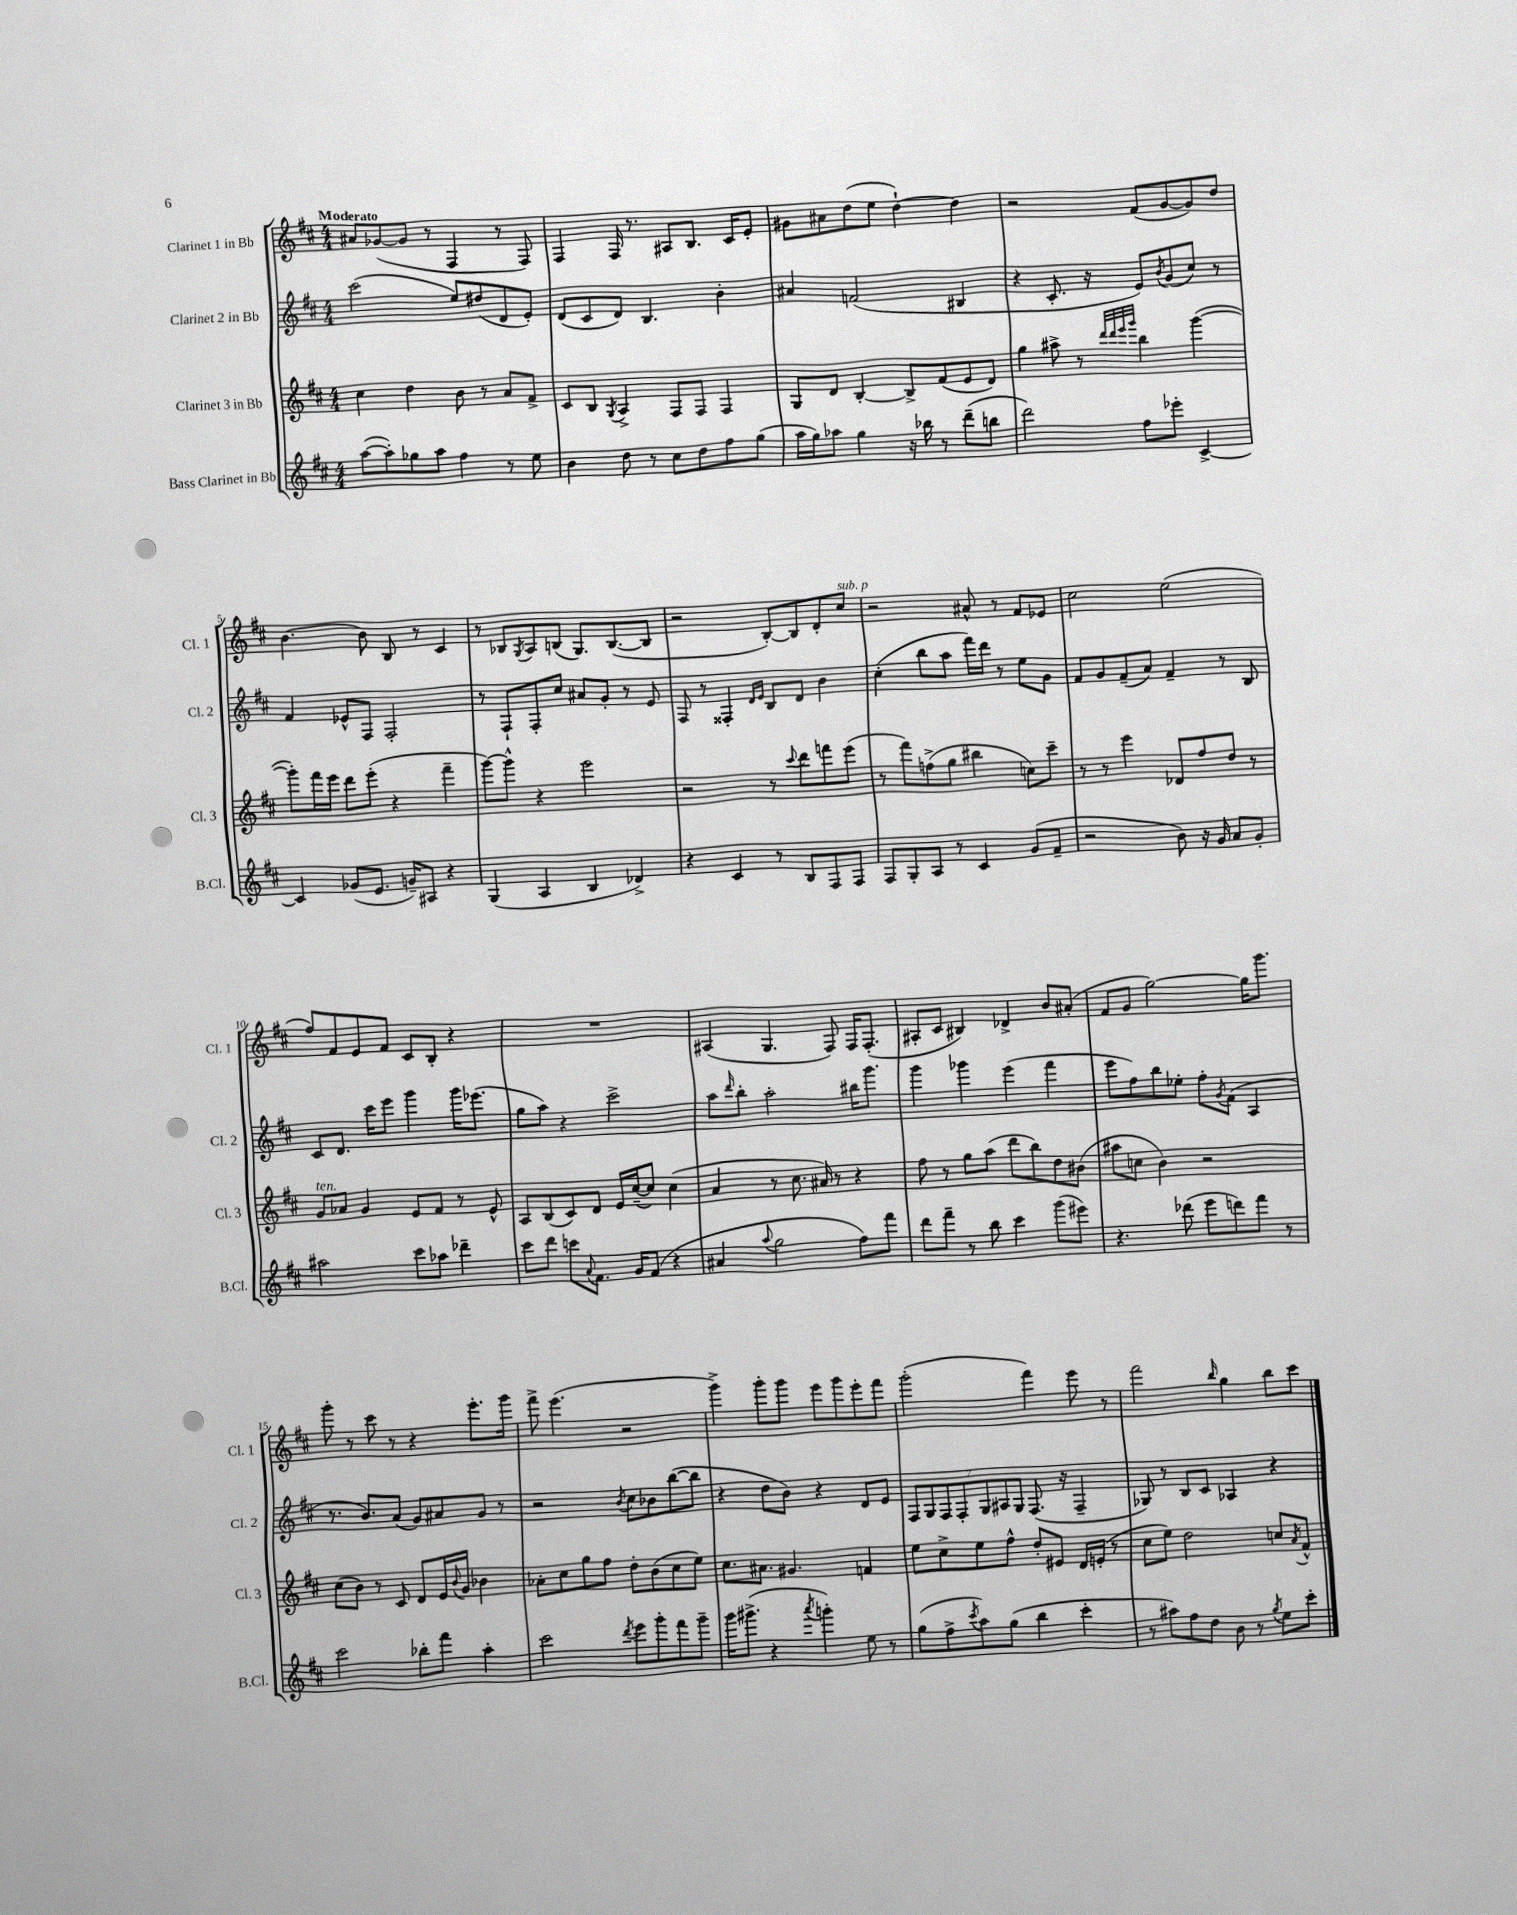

**kern	**kern	**kern	**kern
*staff4	*staff3	*staff2	*staff1
*clefG2	*clefG2	*clefG2	*clefG2
*k[f#c#]	*k[f#c#]	*k[f#c#]	*k[f#c#]
*M4/4	*M4/4	*M4/4	*M4/4
([8aa\L	4cc#\	(2ccc#\	8a#/L
8aa'\])	.	.	([8g-/
8gg-\	4dd\	.	8g-/]J
8aa\J	.	.	8r
4ff#\	8b\	8ee/L)	4F#/
.	8r	(8dd#/	.
8r	8a/L	8d/	8r
8ee\	8f#^/J	8e'/J)	8F#/)
=	=	=	=
4b\	8c#/L	(8d/L	4F#/
.	8B/J	8c#/	.
.	8qG/	.	.
8dd\	4A^/	8d/J)	16F#/
.	.	.	8.r
8r	.	4.B/	.
8cc#\L	8F#/L	.	8A#/L
8dd\	8F#/J	.	8.B/J
8ff#\	4F#/	4b'\	.
.	.	.	16c#/LK
(8gg\J	.	.	8e'/J
=	=	=	=
16aa\LL	8G/L	4a#/	8g#\L
16gg\J)	.	.	.
8aa-\J	8d/J	.	8a#\
4gg\	[4B'/	(2f/	(8dd\
.	.	.	8ee\J
16r	8B^/]L	.	[4dd`\)
16bb-\	.	.	.
8r	(8f#/	.	.
(8ddd~\L	8e/	4B#/	4dd\]
8bb\J	8d/J)	.	.
=	=	=	=
2ddd\)	4gg\	4r	2r
.	8aa#^\	8.c#'/	.
.	8r	.	.
.	.	16r	.
.	32qqddd/LLL	.	.
.	32qqddd/	.	.
.	32qqeee/	.	.
.	32qqggg/JJJ	.	.
8ff#\L	4bb\	8e/L)	(8f#/L
.	.	8qb/	.
8eee-'\J	.	(8g/	[8g/
[4c#^/	([4ggg\	8cc#/J)	8g/])
.	.	8r	8dd/J
=	=	=	=
4c#/]	8ggg'\]L)	4f#/	[4.b\
.	16fff#\L	.	.
.	16eee\JJ	.	.
(8g-/L	8ddd\L	8e-^^/L	.
8.e/J	(8eee'\J	8F#/J	8b\]
.	4r	2F#'/	8B/
16g~/LK)	.	.	.
8A#/J	.	.	8r
4r	4fff#~\	.	4c#/
=	=	=	=
(4G/	[8ggg\L)	8r	8r
.	8ggg^^\]J	8F#`/L	8B-/L
.	.	.	8qG/
4A/	4r	8F#'/	8A/
.	.	8cc#/J	(8B/J
4B/	2eee\	8a#/L	8.G/L)
.	.	8g'/J	.
.	.	.	([8.B/
4d-^/)	.	8r	.
.	.	8e/	8B/]J
=	=	=	=
4r	2r	8F#/	2r
.	.	8r	.
4c#/	.	4F##'/	.
.	.	16qqd/LL	.
.	.	16qqe/JJ	.
8r	8r	8B/L	[8B'/L)
.	8qqccc#/	.	.
8B/L	8ddd\L	8d/J	8B/]
8F#/	8fff\	4b\	8d'/
8F#/J	(8eee\J	.	8cc#/J
=	=	=	=
8F#/L	8r	(4cc#'\	2r
8G'/	8fff#\L)	.	.
8A/J	(8ff^\	8bb\L	.
8r	8gg\J	8aa\J	.
4c#/	4bb#\	16fff#\LL)	8a#^^/
.	.	16ddd\JJ	.
.	.	8r	8r
(8g/L	8cc\L)	8ee\L	8f#/L
8f#~/J	8ccc#~\J	8g\J	8e-/J
=	=	=	=
2r	8r	8f#/L	2cc#\
.	8r	8g/	.
.	4eee\	(8f#~/	.
.	.	8a/J)	.
8b\)	8d-/L	4f#~/	(2ee\
16r	8ff#/	.	.
16g/	.	.	.
8a/L	8dd/J	8r	.
8g'/J	8r	8B/	.
=	=	=	=
2aa#\	8g/L	8c#/L	8ff#/L)
.	8a-/J	8.d/J	8f#/
.	4g/	.	8e/
.	.	16ccc#\LK	.
.	.	8eee\J	8f#/J
8ccc#\L	8e/L	4ggg\	8c#/L
8aa-\J	8f#/J	.	8B'/J
4ddd-~\	8r	16ggg\LK	4r
.	.	(8.eee-\J	.
.	8e^^/	.	.
=	=	=	=
8ccc#\L	8A/L	8gg\L	1r
8ddd\J	(8B/	8aa\J)	.
8ccc\L	8c#/)	4r	.
8qqa/	.	.	.
8.f#\J	8d/J	.	.
.	16e/LL	2ccc#^\	.
16g/LK	([16cc#~/J	.	.
(8f#/J	8cc#/]J)	.	.
4r	(4cc#\	.	.
=	=	=	=
4a#/	4a/	8aa\L	(4A#/
.	.	16qqddd/	.
.	.	8bb'\J	.
8qqaa/	.	.	.
2gg\	8r	2aa'\	4.G/
.	8.cc#\	.	.
.	16a#/)	.	.
.	8r	.	8F#/)
8ff#\L)	4r	16bb#\LK	16F#/LK
.	.	8.ggg\J	(8.F#'/J
8fff#\J	.	.	.
=	=	=	=
8ddd\L	8ff#\	4ggg\	8A#'/L
8fff#~\J	8r	.	8c#/J
8r	8gg\L	4ggg-\	4B#/)
8bb\	(8aa\J	.	.
4ccc#\	8ddd\L	(4eee\	4d-^/
.	8bb\)	.	.
(8ggg\L	8dd\	4fff#\	8b/L
8eee#\J)	(8b#\J	.	(8a#'/J
=	=	=	=
4.r	8aa#\L	8eee\L	8f#/L
.	8cc\J	8ff#\)	8g/J
.	4b\)	8bb\	[2gg\)
(8ddd-\	.	8ee-'\J	.
8eee\L	2r	8ff#'\L	.
.	.	8qg/	.
8ddd\)	.	(8f#\J	.
8fff#\J	.	4A/	16gg\]LK
.	.	.	8.ggg\J
8r	.	.	.
=	=	=	=
2ccc#\	(8cc#\L	8.r	8ggg'\
.	8b\J)	.	8r
.	.	8.b/L)	.
.	8r	.	8ccc#\
.	8c#/	(8a/J	8r
8bb-'\L	8d/L	8g/L)	4r
8fff#\J	16e/L	8a#/	.
.	8qqb/	.	.
.	16g/JJ	.	.
4aa'\	4b-\	8g/J	8.eee'\L
.	.	8r	.
.	.	.	16ggg\Jk
=	=	=	=
2ccc#\	8a-'\L	2r	8fff#^\
.	8cc#\	.	(4.eee\
.	8gg\	.	.
.	8ff#\J	.	.
8qddd/	.	8qb/	.
8eee\L	8dd'\L	8cc#\L	2r
8ggg'\	(8b\	8b-\	.
8fff#\	8cc#\	([8bb\	.
8ggg~\J	8ee\J)	8bb\]J	.
=	=	=	=
16ggg\LK	8.cc#\L	4r	4ggg^\)
(8.ggg#^\J	.	.	.
.	8.a#\J	.	.
4r	.	8dd\L	8ggg'\L
.	4.g#/	8b\J)	8ggg\J
8qaaa/	.	.	.
4ggg'\)	.	4r	8eee\L
.	.	.	8ggg\
8ee\	4f/	8d/L	8eee'\
8r	.	8e/J	8fff#\J
=	=	=	=
(8gg\L	8ee\L	14F#/L	(2ggg'\
.	.	14G/	.
8ff#^\	8cc#^\	.	.
.	.	14F#/	.
.	.	14F#'/	.
8qccc#/	.	.	.
8aa\)	8ee\	.	.
.	.	14G/	.
.	.	14A#/	.
(8gg\J	8ff#^^\J	.	.
.	.	14G/J	.
4bb\	8dd'/L	(8.F#/	4fff#\)
.	8e#/J	.	.
.	.	16r	.
4ccc#'\	16d/LL	4F#~/	8eee\
.	(16e'/JJ	.	.
.	8r	.	8r
=	=	=	=
8r	8cc#\L	8G-/)	2fff#\
8aa#\L)	8ee\J)	8r	.
8ff#\	2dd\	8B/L	.
8dd\J	.	8c#/J	.
.	.	.	16qqbb/
8b\	.	4A-/	4gg\
8r	.	.	.
8qgg/	.	.	.
8ee\L	8cc/L	4r	8bb\L
.	8qa/	.	.
8ccc#'\J	8f#^^/J	.	8ccc#\J
==	==	==	==
*-	*-	*-	*-
